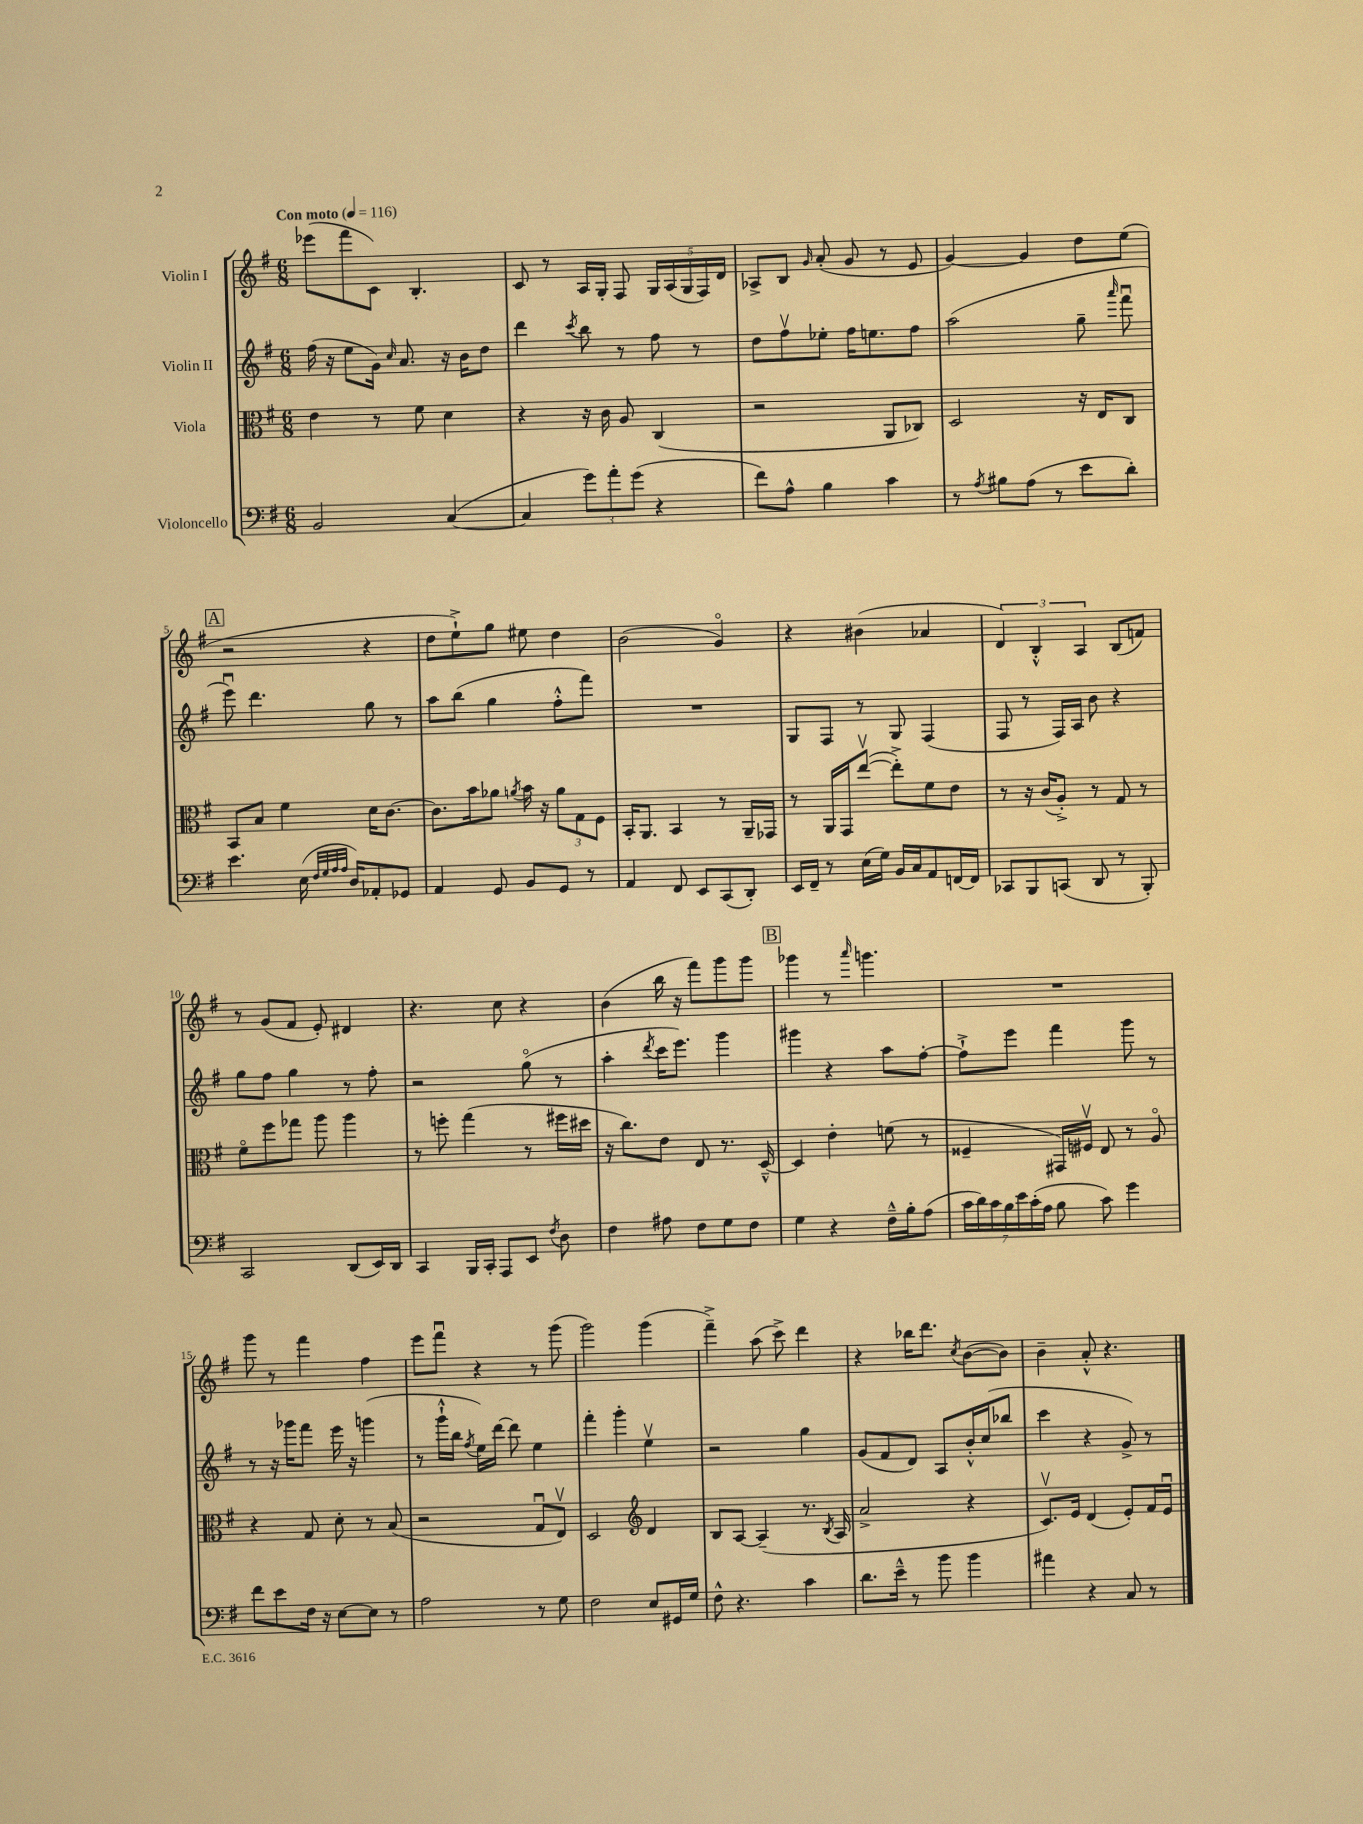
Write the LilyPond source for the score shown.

<<
\new StaffGroup <<
\new Staff = "s0" \with { instrumentName = "Violin I" } {
    \clef treble \key g \major \numericTimeSignature \time 6/8 \tempo "Con moto" 4 = 116
    \autoBeamOff ees'''8[( fis'''8 c'8]) b4.-. |
    c'8 r8 a16[ g16]-. fis8 \tuplet 5/4 { g16[ a16( g16 fis16) d'16] } |
    aes8[-> b8] \grace { g'16 } a'8-.( g'8 r8 e'8 |
    g'4~) g'4 d''8[ e''8]( |
    \mark \markup { \box "A" } r2 r4 |
    d''8[ e''8-!->) g''8] eis''8 d''4 |
    b'2( g'4\flageolet) |
    r4 bis'4( aes'4 |
    \tuplet 3/2 { d'4) b4-.-^ a4 } b8[( f'8]) |
    r8 g'8[( fis'8] e'8-.) dis'4 |
    r4. c''8 r4 |
    b'4( b''16 r16 fis'''8[) g'''8 g'''8] |
    \mark \markup { \box "B" } ges'''4 r8 \grace { a'''16 } g'''4. |
    R2. |
    g'''8 r8 fis'''4 fis''4 |
    e'''8[ fis'''8]\downbow r4 r8 g'''8( |
    g'''2) g'''4( |
    fis'''4--->) a''8( c'''8->) d'''4 |
    r4 bes''16[ d'''8.] \acciaccatura { c''8 } b'8[~( b'8]) |
    b'4-- a'8-.-^ r4. \bar "|." |
}
\new Staff = "s1" \with { instrumentName = "Violin II" } {
    \clef treble \key g \major \numericTimeSignature \time 6/8
    \autoBeamOff fis''16( r16 e''8[ g'16]) \grace { c''16 } a'8. r16 b'16[ d''8] |
    d'''4 \acciaccatura { c'''8 } b''8 r8 fis''8 r8 |
    d''8[ fis''8\upbow ees''8]-. fis''16[ e''8. fis''8] |
    a''2( g''8-- \grace { a'''16 } fis'''8\downbow |
    \mark \markup { \box "A" } e'''8\downbow) d'''4. g''8 r8 |
    a''8[ b''8]( g''4 fis''8[-.-^ fis'''8]) |
    R2. |
    g8[ fis8] r8 g8 fis4( |
    fis8 r8 fis16[) a16] b'8 r4 |
    g''8[ fis''8] g''4 r8 fis''8-. |
    r2 g''8\flageolet( r8 |
    a''4-. \acciaccatura { d'''8 } c'''16[ e'''8.]) g'''4 |
    \mark \markup { \box "B" } gis'''4 r4 a''8[ fis''8]~-. |
    fis''8[-!-> e'''8] fis'''4 g'''8 r8 |
    r8 r16 ges'''16[ fis'''8] e'''16 r16 g'''4( |
    r8 g'''16[-!-^ b''16] \acciaccatura { fis''8 } e''16[) d'''16]~ d'''8 e''4 |
    fis'''4-. g'''4-. e''4\upbow |
    r2 g''4 |
    g'8[( fis'8 d'8]) a8[ b'16-.-^ c''16( bes''8] |
    c'''4 r4 g'8->) r8 \bar "|." |
}
\new Staff = "s2" \with { instrumentName = "Viola" } {
    \clef alto \key g \major \numericTimeSignature \time 6/8
    \autoBeamOff e'4 r8 fis'8 d'4 |
    r4 r16 c'16 a8 c4( |
    r2 a,8[ ces8]) |
    d2 r16 e16[ c8] |
    \mark \markup { \box "A" } b,8[ b8] fis'4 d'16[ c'8.]~ |
    c'8.[ b'16 aes'8] \acciaccatura { a'8 } b'16 r16 \tuplet 3/2 { a'8[ g8 fis8] } |
    b,16[-. a,8.] b,4 r8 a,16[-- ges,16] |
    r8 a,16[ g,16 e''8]~\upbow( e''8[-.->) fis'8 e'8] |
    r8 r16 c'16[( a8]-.->) r8 g8 r8 |
    fis'8[\flageolet fis''8 ges''8] a''8 a''4 |
    r8 f''8-. g''4( r8 fis''16[ dis''16] |
    r16 c''8.[) e'8] e8 r8. d16~---^ |
    \mark \markup { \box "B" } d4 e'4-. f'8( r8 |
    fisis4-- gis,16[) fis16]\upbow e8 r8 a8\flageolet |
    r4 g8 d'8-. r8 b8( |
    r2 g8[\downbow e8]\upbow) |
    d2 \clef treble d'4 |
    b8[ a8]~ a4--( r8. \acciaccatura { b8 } a16 |
    a'2-> r4 |
    c'8.[\upbow) e'16] d'4( e'8[-.) fis'16 e'16]\downbow \bar "|." |
}
\new Staff = "s3" \with { instrumentName = "Violoncello" } {
    \clef bass \key g \major \numericTimeSignature \time 6/8
    \autoBeamOff b,2 c4~( |
    c4 \tuplet 3/2 { g'8[) a'8-. g'8]( } r4 |
    fis'8[) a8]-^ b4 c'4 |
    r8 \acciaccatura { a8 } bis8[ a8]( r8 e'8[ d'8]-.) |
    \mark \markup { \box "A" } e'4. e16( \grace { fis32[ g32 a32 a32] } d16[) aes,8-. ges,8] |
    a,4 g,8 b,8[ g,8] r8 |
    a,4 fis,8 e,8[ c,8( d,8]-.) |
    e,16[ fis,16]-- r8 e16[( g16]) b,16[ c16 a,8 f,16~ f,16] |
    ces,8[ b,,8 c,8]( d,8 r8 b,,8-.) |
    c,2 d,8[( e,16) d,16] |
    c,4 b,,16[ c,16]-. a,,8[ e,8] \acciaccatura { fis8 } d8 |
    fis4 ais8 fis8[ g8 fis8] |
    \mark \markup { \box "B" } g4 r4 fis16[---^ b16-. a8]( |
    \tuplet 7/4 { c'16[ d'16) c'16 b16 e'16 c'16-.( a16] } b8 c'8) g'4 |
    fis'8[ e'8 fis16] r16 e8[~ e8] r8 |
    a2 r8 g8 |
    fis2 e8[ gis,16 g16] |
    fis8-^ r4. c'4 |
    d'8.[ e'16]---^ r8 b'8 b'4 |
    ais'4 r4 c8 r8 \bar "|." |
}
>>
>>
